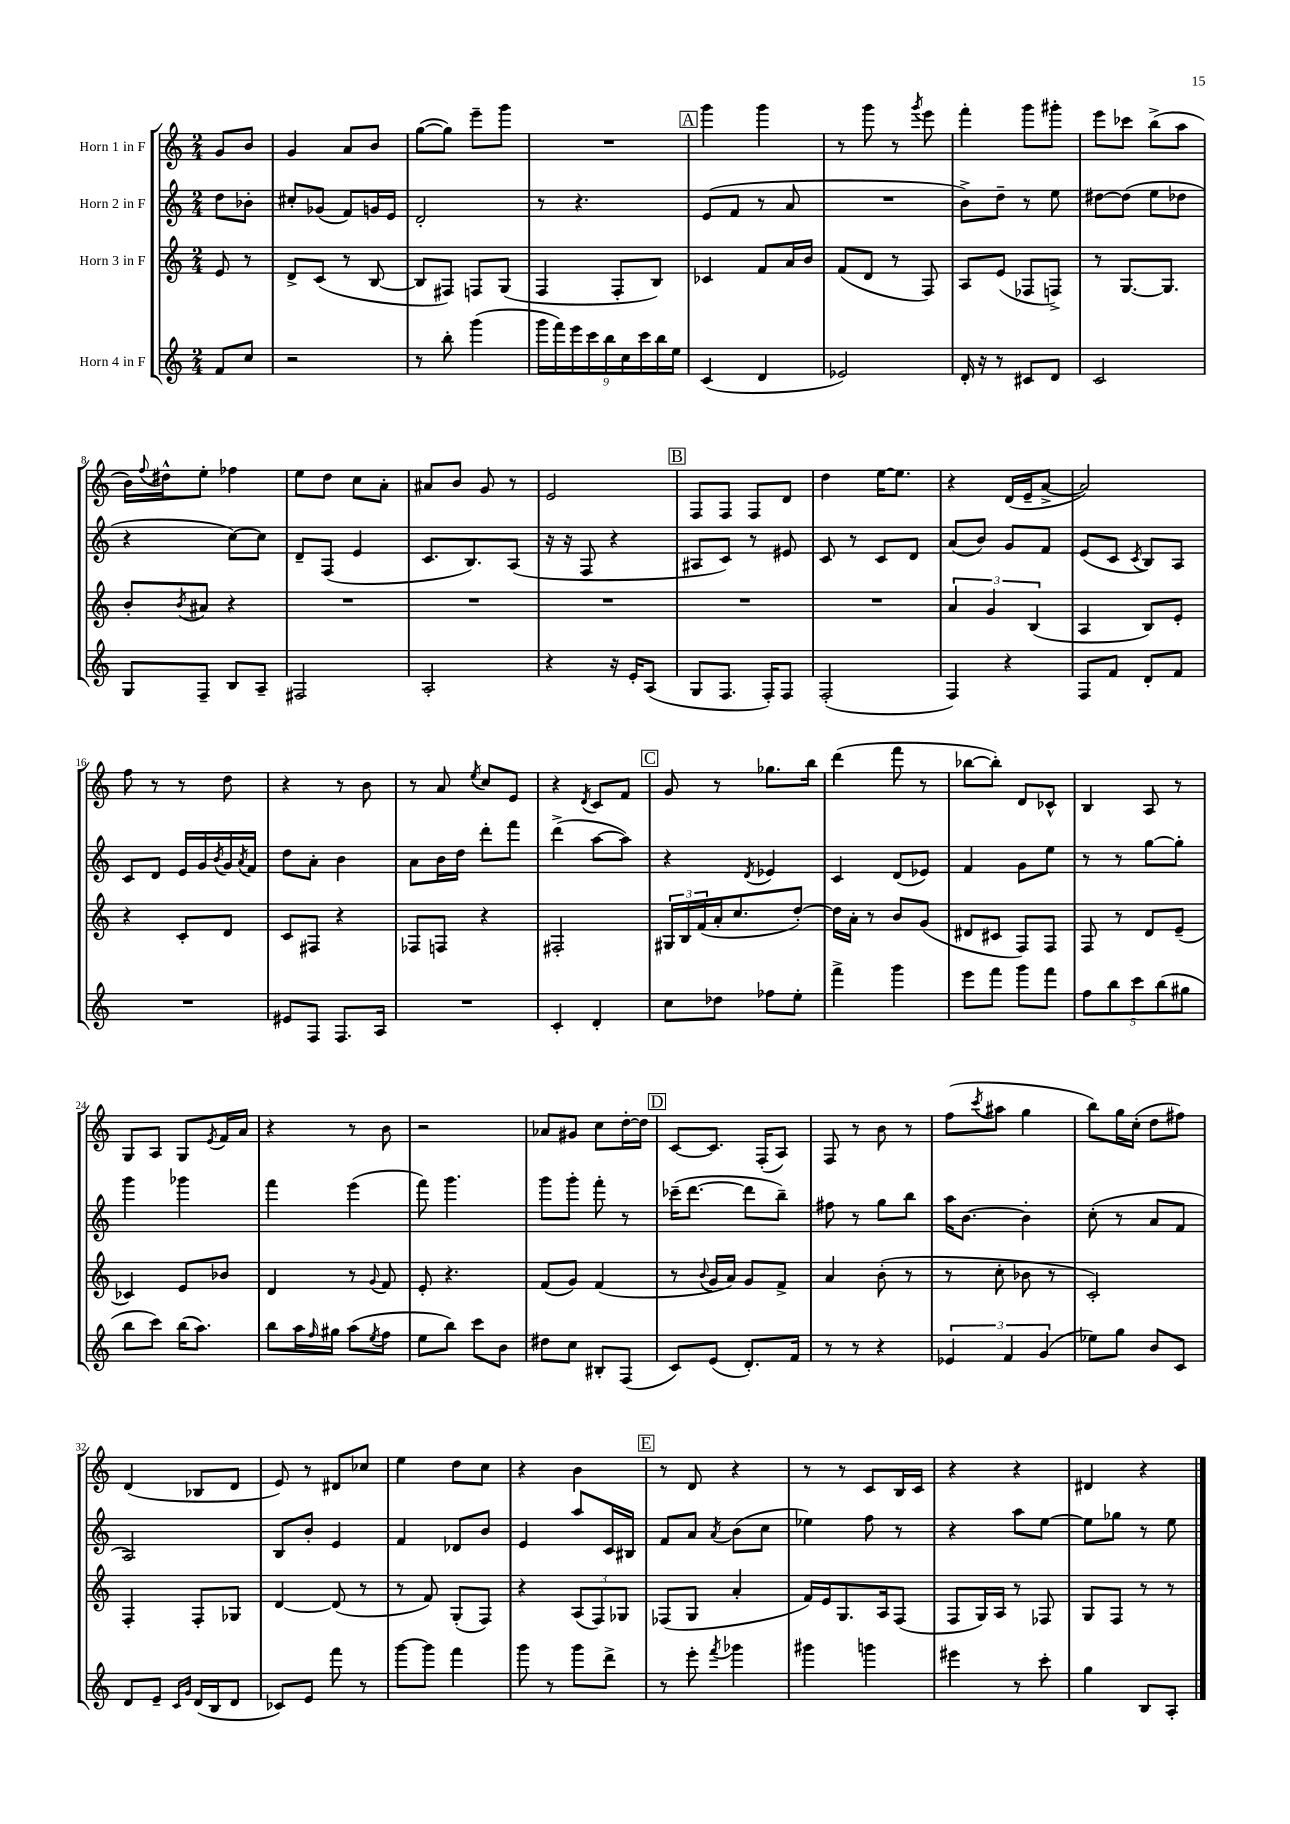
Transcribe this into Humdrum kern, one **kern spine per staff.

**kern	**kern	**kern	**kern
*part4	*part3	*part2	*part1
*staff4	*staff3	*staff2	*staff1
*I"Horn 4 in F	*I"Horn 3 in F	*I"Horn 2 in F	*I"Horn 1 in F
*clefG2	*clefG2	*clefG2	*clefG2
*k[]	*k[]	*k[]	*k[]
*M2/4	*M2/4	*M2/4	*M2/4
=	=	=	=
8f/L	8e/	8dd\L	8g/L
8cc/J	8r	8b-X'\J	8b/J
=1	=1	=1	=1
2r	8d^/L	8cc#X'/L	4g/
.	(8c/J	(8g-X/J	.
.	8r	8f/L)	8a/L
.	[8B/	16gn/L	8b/J
.	.	16e/JJ	.
=2	=2	=2	=2
8r	8B/L]	2d'/	([8gg\L
8bb'\	8F#X/J)	.	8gg\J])
(4ggg\	8Fn/L	.	8eee~\L
.	(8G/J	.	8ggg\J
=3	=3	=3	=3
18ggg\LL	4F/	8r	2r
18fff\)	.	.	.
18eee\	.	.	.
.	.	4.r	.
18ccc\	.	.	.
18bb\	.	.	.
.	8F'/L	.	.
18cc\	.	.	.
18ccc\	.	.	.
.	8B/J)	.	.
18bb\	.	.	.
18ee\JJ	.	.	.
!!LO:REH:place=s1:t=A
=4	=4	=4	=4
(4c/	4c-X/	(8e/L	4ggg\
.	.	8f/J	.
4d/	8f/L	8r	4ggg\
.	16a/L	8a/	.
.	16b/JJ	.	.
=5	=5	=5	=5
2e-X/)	(8f/L	2r	8r
.	8d/J	.	8ggg\
.	8r	.	8r
.	.	.	8qggg/
.	8F/)	.	8eee\
=6	=6	=6	=6
16d'/	8A/L	8b^\L)	4fff'\
16r	.	.	.
8r	(8e/J	8dd~\J	.
8c#X/L	8F-X/L	8r	8ggg\L
8d/J	8Fn^/J)	8ee\	8ggg#X'\J
=7	=7	=7	=7
2c/	8r	[8dd#X\L	8eee\L
.	[8.G/L	(8dd#\J]	8ccc-X\J
.	.	8ee\L	(8bb^\L
.	8.G/J]	.	.
.	.	8dd-X\J	8aa\J
!!LO:LB:g=z
=8	=8	=8	=8
8G/L	8b'/L	4r	16b\LL)
.	.	.	8qqff/
.	.	.	16dd#X^^\J
.	8qb/	.	.
8F~/J	8a#X/J	.	8ee'\J
8B/L	4r	[8cc\L)	4ff-X\
8A~/J	.	8cc\J]	.
=9	=9	=9	=9
2F#X/	2r	8d~/L	8ee\L
.	.	(8F/J	8dd\J
.	.	4e/	8cc\L
.	.	.	8a'\J
=10	=10	=10	=10
2A'/	2r	8.c/L	8a#X/L
.	.	.	8b/J
.	.	8.B/)	.
.	.	.	8g/
.	.	(8A/J	8r
=11	=11	=11	=11
4r	2r	16r	2e/
.	.	16r	.
.	.	8F/	.
16r	.	4r	.
16e'/KL	.	.	.
(8A/J	.	.	.
!!LO:REH:place=s1:t=B
=12	=12	=12	=12
8G/L	2r	8A#X/L	8F/L
8.F/J	.	8c/J)	8F/J
.	.	8r	8F/L
16F'/KL)	.	.	.
8F/J	.	8e#X/	8d/J
=13	=13	=13	=13
(2F'/	2r	8c/	4dd\
.	.	8r	.
.	.	8c/L	[16ee\KL
.	.	.	8.ee\J]
.	.	8d/J	.
=14	=14	=14	=14
4F/)	6a/	(8a/L	4r
.	.	8b/J)	.
.	6g/	.	.
4r	.	8g/L	(16d/LL
.	.	.	16e~/J
.	(6B/	.	.
.	.	8f/J	[8a^/J
=15	=15	=15	=15
8F/L	4A/	(8e/L	2a/])
8f/J	.	8c/J	.
.	.	8qc/	.
8d'/L	8B/L)	8B/L)	.
8f/J	8e'/J	8A/J	.
!!LO:LB:g=z
=16	=16	=16	=16
2r	4r	8c/L	8ff\
.	.	8d/J	8r
.	8c'/L	16e/LL	8r
.	.	16g/	.
.	.	8qb/	.
.	8d/J	16g/	8dd\
.	.	8qa/	.
.	.	16f/JJ	.
=17	=17	=17	=17
8e#X/L	8c/L	8dd\L	4r
8F/J	8F#X/J	8a'\J	.
8.F/L	4r	4b\	8r
.	.	.	8b\
16A/Jk	.	.	.
=18	=18	=18	=18
2r	8F-X/L	8a\L	8r
.	8Fn/J	16b\L	8a/
.	.	16dd\JJ	.
.	.	.	8qee/
.	4r	8ddd'\L	8cc/L
.	.	8fff\J	8e/J
=19	=19	=19	=19
4c'/	2F#X'/	(4ddd^\	4r
.	.	.	8qd/
4d'/	.	[8aa\L	8c/L
.	.	8aa\J])	8f/J
!!LO:REH:place=s1:t=C
=20	=20	=20	=20
8cc\L	24G#X/LL	4r	8g/
.	24B/	.	.
.	(24f/	.	.
8dd-X\J	16a'/J	.	8r
.	8.cc/	.	.
.	.	8qd/	.
8ff-X\L	.	4e-X/	8.gg-X\L
8ee'\J	[8dd'/J)	.	.
.	.	.	16bb\Jk
=21	=21	=21	=21
4fff^\	16dd\LL]	4c/	(4ddd\
.	16a'\JJ	.	.
.	8r	.	.
4ggg\	8b/L	(8d/L	8fff\
.	(8g/J	8e-X/J)	8r
=22	=22	=22	=22
8eee\L	8d#X/L	4f/	[8bb-X\L
8fff\J	8c#X/J	.	8bb-'\J])
8ggg\L	8F/L)	8g\L	8d/L
8fff\J	8F/J	8ee\J	8c-X^^/J
=23	=23	=23	=23
10ff\L	8F/	8r	4B/
10bb\	.	.	.
.	8r	8r	.
10ccc\	.	.	.
.	8d/L	[8gg\L	8A/
(10bb\	.	.	.
.	(8e~/J	8gg'\J]	8r
10gg#X\J	.	.	.
!!LO:LB:g=z
=24	=24	=24	=24
8bb\L	4c-X/)	4ggg\	8G/L
8ccc\J)	.	.	8A/J
(16bb\KL	8e/L	4ggg-X\	8G/L
8.aa\J)	.	.	.
.	.	.	8qe/
.	8b-X/J	.	16f/L
.	.	.	16a/JJ
=25	=25	=25	=25
8bb\L	4d/	4fff\	4r
16aa\L	.	.	.
16qqff/	.	.	.
16gg#X\JJ	.	.	.
(8aa\L	8r	(4eee\	8r
8qee/	8qqg/	.	.
8ff\J	8f/	.	8b\
=26	=26	=26	=26
8ee\L	8e'/	8fff\)	2r
8bb\J)	4.r	4.ggg\	.
8ccc\L	.	.	.
8b\J	.	.	.
=27	=27	=27	=27
8dd#X\L	(8f/L	8ggg\L	8a-X/L
8cc\J	8g/J)	8ggg'\J	8g#X/J
8B#X'/L	(4f/	8fff'\	8cc\L
(8F/J	.	8r	[16dd'\L
.	.	.	16dd\JJ]
!!LO:REH:place=s1:t=D
=28	=28	=28	=28
8c/L)	8r	(16ccc-X~\KL	[8c/L
.	.	[8.ddd\J	.
.	8qqb/	.	.
(8e/J	16g/LL	.	8.c/J]
.	16a/JJ)	.	.
8.d'/L)	8g/L	8ddd\L]	.
.	.	.	(16F'/KL
.	8f^/J	8bb~\J)	8A/J)
16f/Jk	.	.	.
=29	=29	=29	=29
8r	4a/	8ff#X\	8F/
8r	.	8r	8r
4r	(8b'\	8gg\L	8b\
.	8r	8bb\J	8r
=30	=30	=30	=30
6e-X/	8r	16aa\KL	(8ff\L
.	.	[8.b\J	.
.	.	.	8qccc/
.	8cc'\	.	8aa#X\J
6f/	.	.	.
.	8b-X\	4b'\]	4gg\
(6g/	.	.	.
.	8r	.	.
=31	=31	=31	=31
8ee-X\L)	2c'/)	(8cc'\	8bb\L)
8gg\J	.	8r	16gg\L
.	.	.	(16cc'\JJ
8b/L	.	8a/L	8dd\L
8c/J	.	8f/J	8ff#X\J)
!!LO:LB:g=z
=32	=32	=32	=32
8d/L	4F'/	2A/)	(4d/
8e~/J	.	.	.
16qqc/LL	.	.	.
16qqg/JJ	.	.	.
(16d/LL	8F'/L	.	8B-X/L
16B/J	.	.	.
8d/J	8G-X/J	.	8d/J
=33	=33	=33	=33
8c-X/L)	[4d/	8B/L	8e/)
8e/J	.	8b'/J	8r
8fff\	(8d/]	4e/	8d#X/L
8r	8r	.	8cc-X/J
=34	=34	=34	=34
[8ggg\L	8r	4f/	4ee\
8ggg\J]	8f/)	.	.
4fff\	(8G'/L	8d-X/L	8dd\L
.	8F/J)	8b/J	8cc\J
=35	=35	=35	=35
8ggg\	4r	4e/	4r
8r	.	.	.
8ggg\L	(12A/L	8aa/L	4b\
.	12F/)	.	.
8ddd^\J	.	16c/L	.
.	12G-X/J	.	.
.	.	16B#X/JJ	.
!!LO:REH:place=s1:t=E
=36	=36	=36	=36
8r	(8F-X/L	8f/L	8r
8eee'\	8G/J	8a/J	8d/
8qfff/	.	8qa/	.
4ggg-X\	4a'/	(8b\L	4r
.	.	8cc\J	.
=37	=37	=37	=37
4ggg#X\	16f/LL)	4ee-X\)	8r
.	16e/J	.	.
.	8.G/	.	8r
4gggn\	.	8ff\	8c/L
.	16A/k	.	.
.	(8F/J	8r	16B/L
.	.	.	16c/JJ
=38	=38	=38	=38
4eee#X\	8F/L	4r	4r
.	16G/L)	.	.
.	16A/JJ	.	.
8r	8r	8aa\L	4r
8ccc'\	8F-X/	[8ee\J	.
=39	=39	=39	=39
4gg\	8G/L	8ee\L]	4d#X/
.	8F/J	8gg-X\J	.
8B/L	8r	8r	4r
8A'/J	8r	8ee\	.
==	==	==	==
*-	*-	*-	*-
